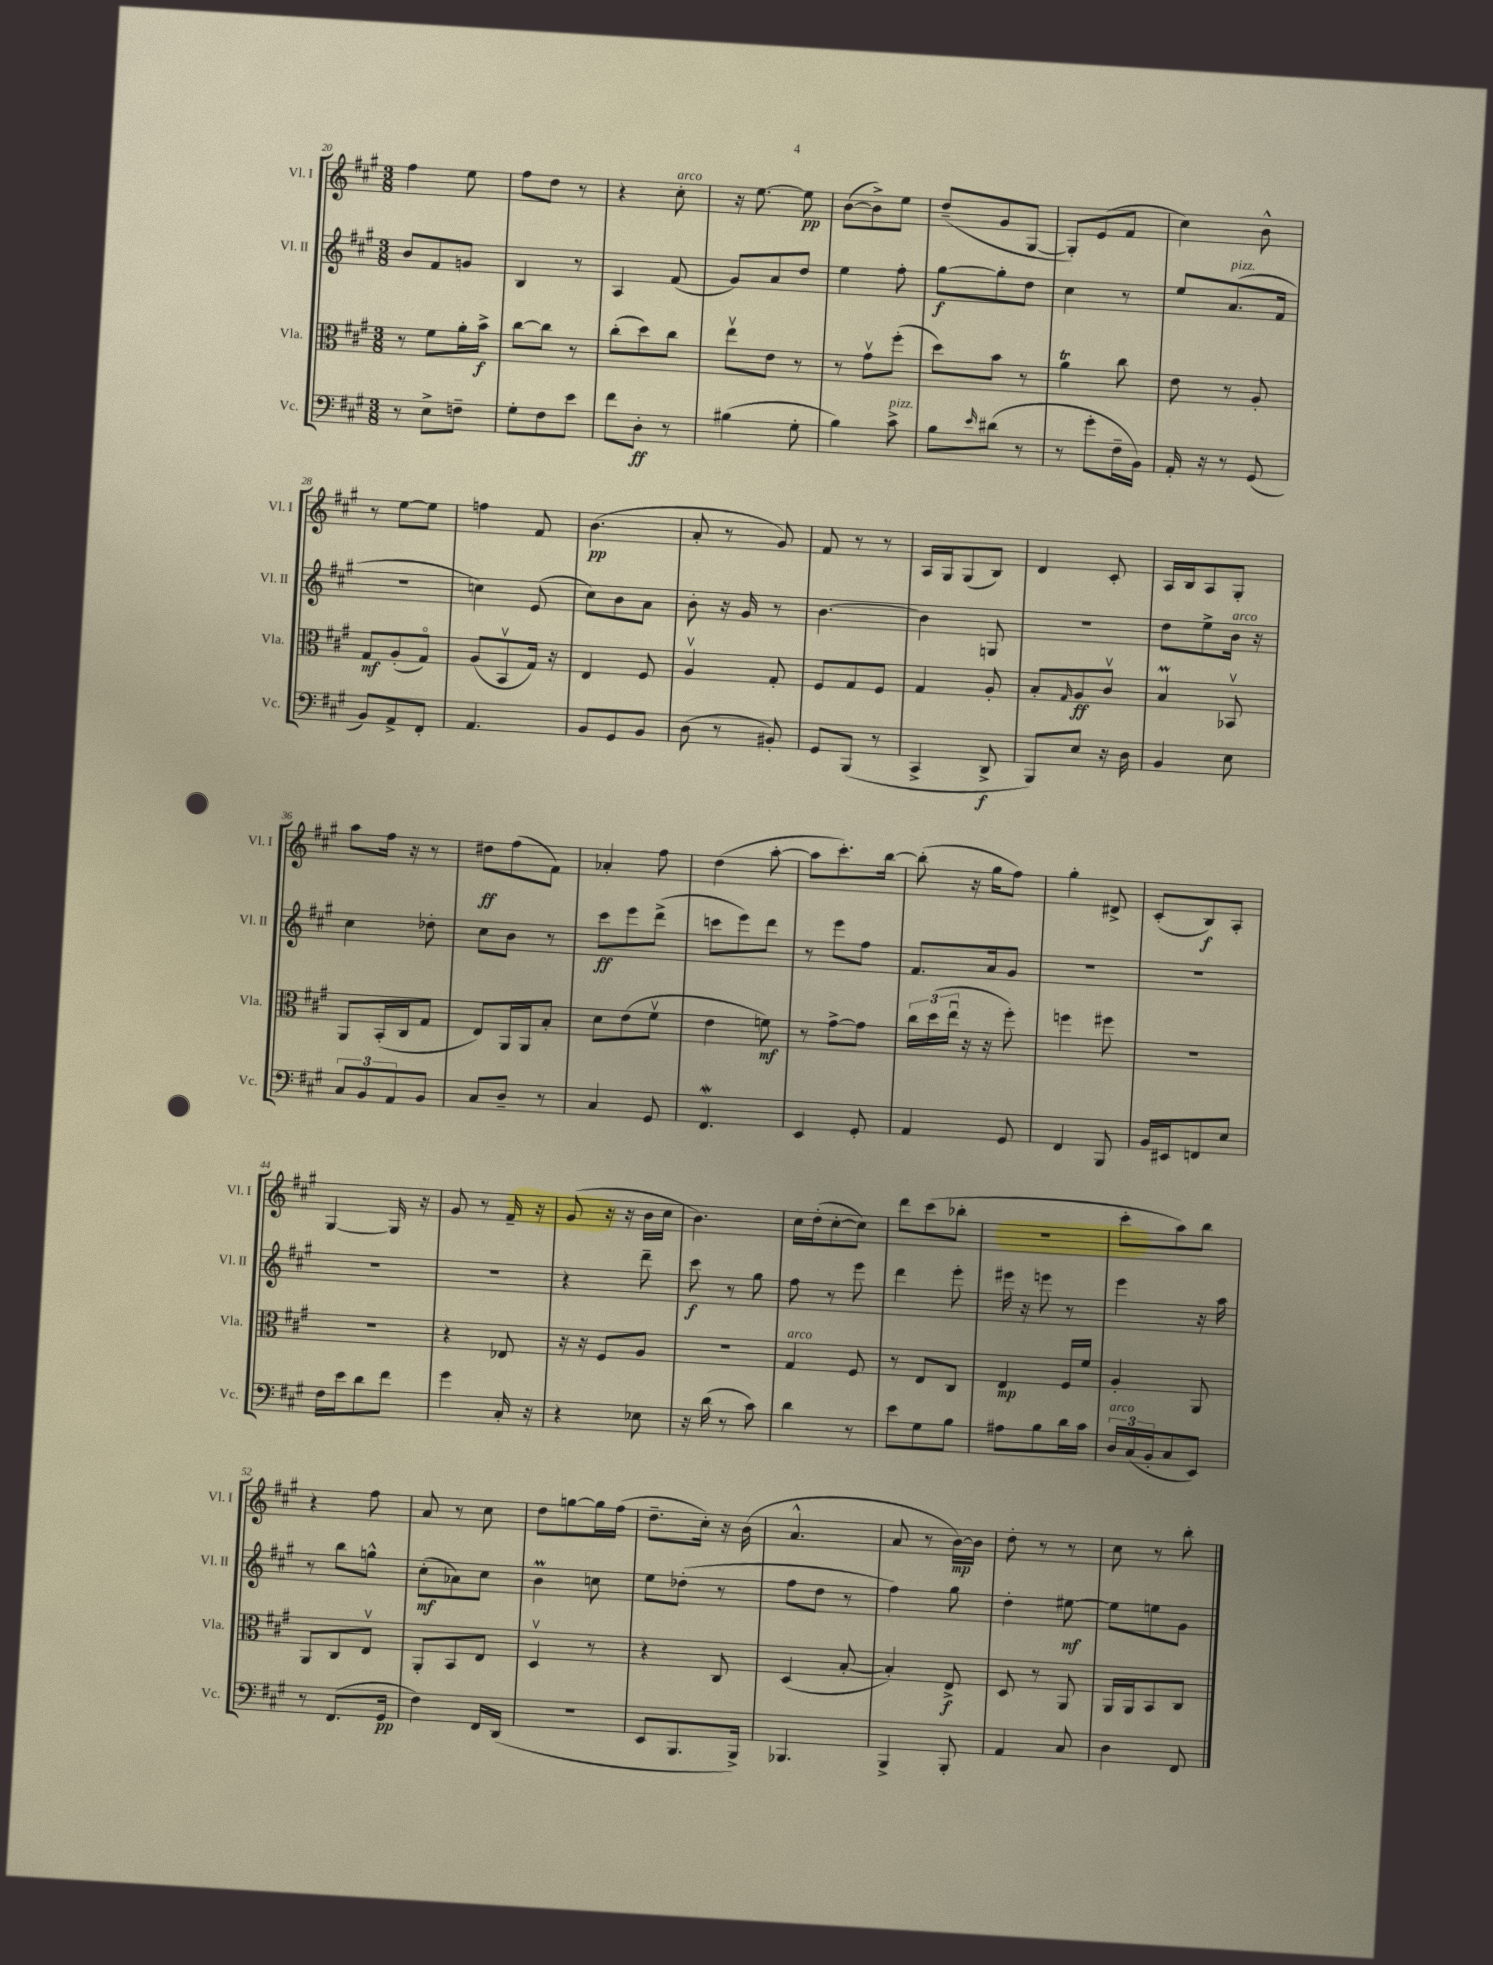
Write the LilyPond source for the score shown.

<<
\new StaffGroup <<
\new Staff = "s0" \with { instrumentName = "Vl. I" shortInstrumentName = "Vl. I" } {
    \clef treble \key a \major \numericTimeSignature \time 3/8
    fis''4 e''8 |
    fis''8 d''8 r8 |
    r4 cis''8-.^\markup { \italic "arco" } |
    r16 e''8.~ e''8\pp |
    b'8~( b'8->) e''8 |
    d''8--( gis'8 gis8~ |
    gis8-.) e'8( fis'8 |
    cis''4) b'8-^ |
    r8 e''8~ e''8 |
    f''4 fis'8 |
    b'4.\pp( |
    a'8-. r8 gis'8) |
    fis'8 r8 r8 |
    a16 gis16 gis8( b8) |
    d'4 cis'8-. |
    a16 b16 a8 gis8-. |
    a''8 fis''16 r16 r8 |
    dis''8\ff fis''8( fis'8) |
    aes'4-. fis''8 |
    d''4( a''8~-. |
    a''8 cis'''8.-.) b''16~ |
    b''8-.( r16 gis''16 fis''8) |
    gis''4-. dis'8-> |
    cis'8-.( b8\f) a8-. |
    gis4~ gis16 r16 |
    gis'8 r8 fis'16-- r16 |
    gis'8( r16 r16 b'16 cis''16 |
    b'4.) |
    cis''16 d''16-.( cis''8~-. cis''8) |
    d'''8 cis'''8( bes''8-. |
    R4. |
    cis'''8-. a''8) b''8 |
    r4 fis''8 |
    a'8 r8 cis''8 |
    d''8 g''8~ g''16 fis''16( |
    d''8.-- cis''16-.) r16 b'16( |
    a'4.-^ |
    a'8 r8 b'16~\mp) b'16 |
    d''8-. r8 r8 |
    cis''8 r8 b''8-. \bar "|." |
}
\new Staff = "s1" \with { instrumentName = "Vl. II" shortInstrumentName = "Vl. II" } {
    \clef treble \key a \major \numericTimeSignature \time 3/8
    b'8 fis'8 g'8 |
    b4 r8 |
    a4 fis'8( |
    gis'8) a'8 d''8 |
    e''4 fis''8-. |
    gis''8~\f gis''8-. d''8 |
    cis''4 r8 |
    e''8 a'8.^\markup { \italic "pizz." }( fis'16 |
    R4. |
    c''4) e'8( |
    cis''8) b'8 a'8 |
    b'8-. r16 gis'16 r8 |
    b'4.~ |
    b'4 g8 |
    R4. |
    d''8 e''8-> b'16^\markup { \italic "arco" } r16 |
    cis''4 des''8-. |
    cis''8 b'8 r8 |
    cis'''8\ff e'''8 d'''8->( |
    c'''8 e'''8) d'''8 |
    r8 e'''8 fis''8 |
    fis'8. a'16 gis'8 |
    R4. |
    R4. |
    R4. |
    R4. |
    r4 d'''8-- |
    cis'''8\f r8 gis''8 |
    fis''8 r8 e'''8 |
    d'''4 e'''8-. |
    eis'''16 r16 e'''8 r8 |
    e'''4 r16 a''16 |
    r8 b''8 g''8-^ |
    cis''8-.\mf( aes'8) cis''8 |
    b'4\prall c''8 |
    e''8 des''8-.( r8 |
    fis''8 d''8 r8 |
    fis''4) gis''8 |
    d''4-. eis''8~\mf |
    eis''8 e''8 gis'8 \bar "|." |
}
\new Staff = "s2" \with { instrumentName = "Vla." shortInstrumentName = "Vla." } {
    \clef alto \key a \major \numericTimeSignature \time 3/8
    r8 fis'8 a'16-. b'16->\f |
    cis''8~ cis''8 r8 |
    cis''8-.( d''8) cis''8 |
    e''8\upbow e'8 r8 |
    r8 gis'8\upbow fis''8-.( |
    d''8) b'8 r8 |
    a'4\trill cis''8 |
    e'8 r8 a8-. |
    gis8\mf a8-.( gis8\flageolet) |
    a8( b,8\upbow gis16) r16 |
    e4 fis8 |
    a4\upbow gis8-. |
    fis8 gis8 fis8 |
    gis4 a8-. |
    b8-. \grace { gis16 } a8\ff cis'8\upbow |
    b4\prall bes,8\upbow |
    a,8 b,16-.( cis16 gis8 |
    e8) a,16 a,16 b8-. |
    d'8 e'8( fis'8\upbow |
    e'4 f'8\mf) |
    r8 gis'8~-> gis'8 |
    \tuplet 3/2 { cis''16 d''16( e''16\downbow } r16 r16 fis''8-.) |
    f''4 fis''8 |
    R4. |
    R4. |
    r4 ees8 |
    r16 r16 fis8 a8 |
    R4. |
    gis4^\markup { \italic "arco" } fis8 |
    r8 e8 cis8 |
    e4\mp fis16 fis'16 |
    a4-. a,8 |
    a,8 cis8 e8\upbow |
    a,8-. b,8 e8 |
    d4\upbow r8 |
    r4 cis8 |
    d4( b8~-. |
    b4-.) e8->\f |
    d8 r8 a,8 |
    a,16 a,16 b,8 cis8 \bar "|." |
}
\new Staff = "s3" \with { instrumentName = "Vc." shortInstrumentName = "Vc." } {
    \clef bass \key a \major \numericTimeSignature \time 3/8
    r8 e8-> f8-- |
    gis8-. fis8 e'8 |
    fis'8 d8-.\ff r8 |
    bis4( gis8-. |
    b4) cis'8->^\markup { \italic "pizz." } |
    b8 \grace { e'16 } dis'8( r8 |
    r8 gis'8-. fis16-- b,16) |
    a,16-. r16 r8 gis,8( |
    b,8) a,8-> fis,8-. |
    a,4. |
    b,8 gis,8 b,8 |
    d8( r8 bis,8-.) |
    gis,8 b,,8( r8 |
    cis,4-> d,8->\f |
    b,,8) e8 r16 d16 |
    b,4 e8 |
    \tuplet 3/2 { cis8 b,8 a,8 } b,8 |
    cis8 d8-- r8 |
    cis4 gis,8 |
    fis,4.\mordent |
    e,4 gis,8-. |
    a,4 gis,8 |
    fis,4 b,,8 |
    b,16 eis,16 f,8 e8 |
    fis16 e'16 d'8 fis'8 |
    gis'4 cis16-. r16 |
    r4 ees8 |
    r16 d'16( r8 cis'8) |
    d'4 r8 |
    e'8 gis8 b8 |
    ais8 b8 d'16 cis'16 |
    \tuplet 3/2 { d16^\markup { \italic "arco" } cis16( b,16-. } cis8 e,8) |
    r8 fis,8.( gis,16\pp |
    fis4) fis,16 d,16( |
    R4. |
    e,8 b,,8. b,,16->) |
    bes,,4. |
    b,,4-> b,,8-. |
    a,4 cis8 |
    d4 fis,8 \bar "|." |
}
>>
>>
\layout { \context { \Score currentBarNumber = #20 } }
